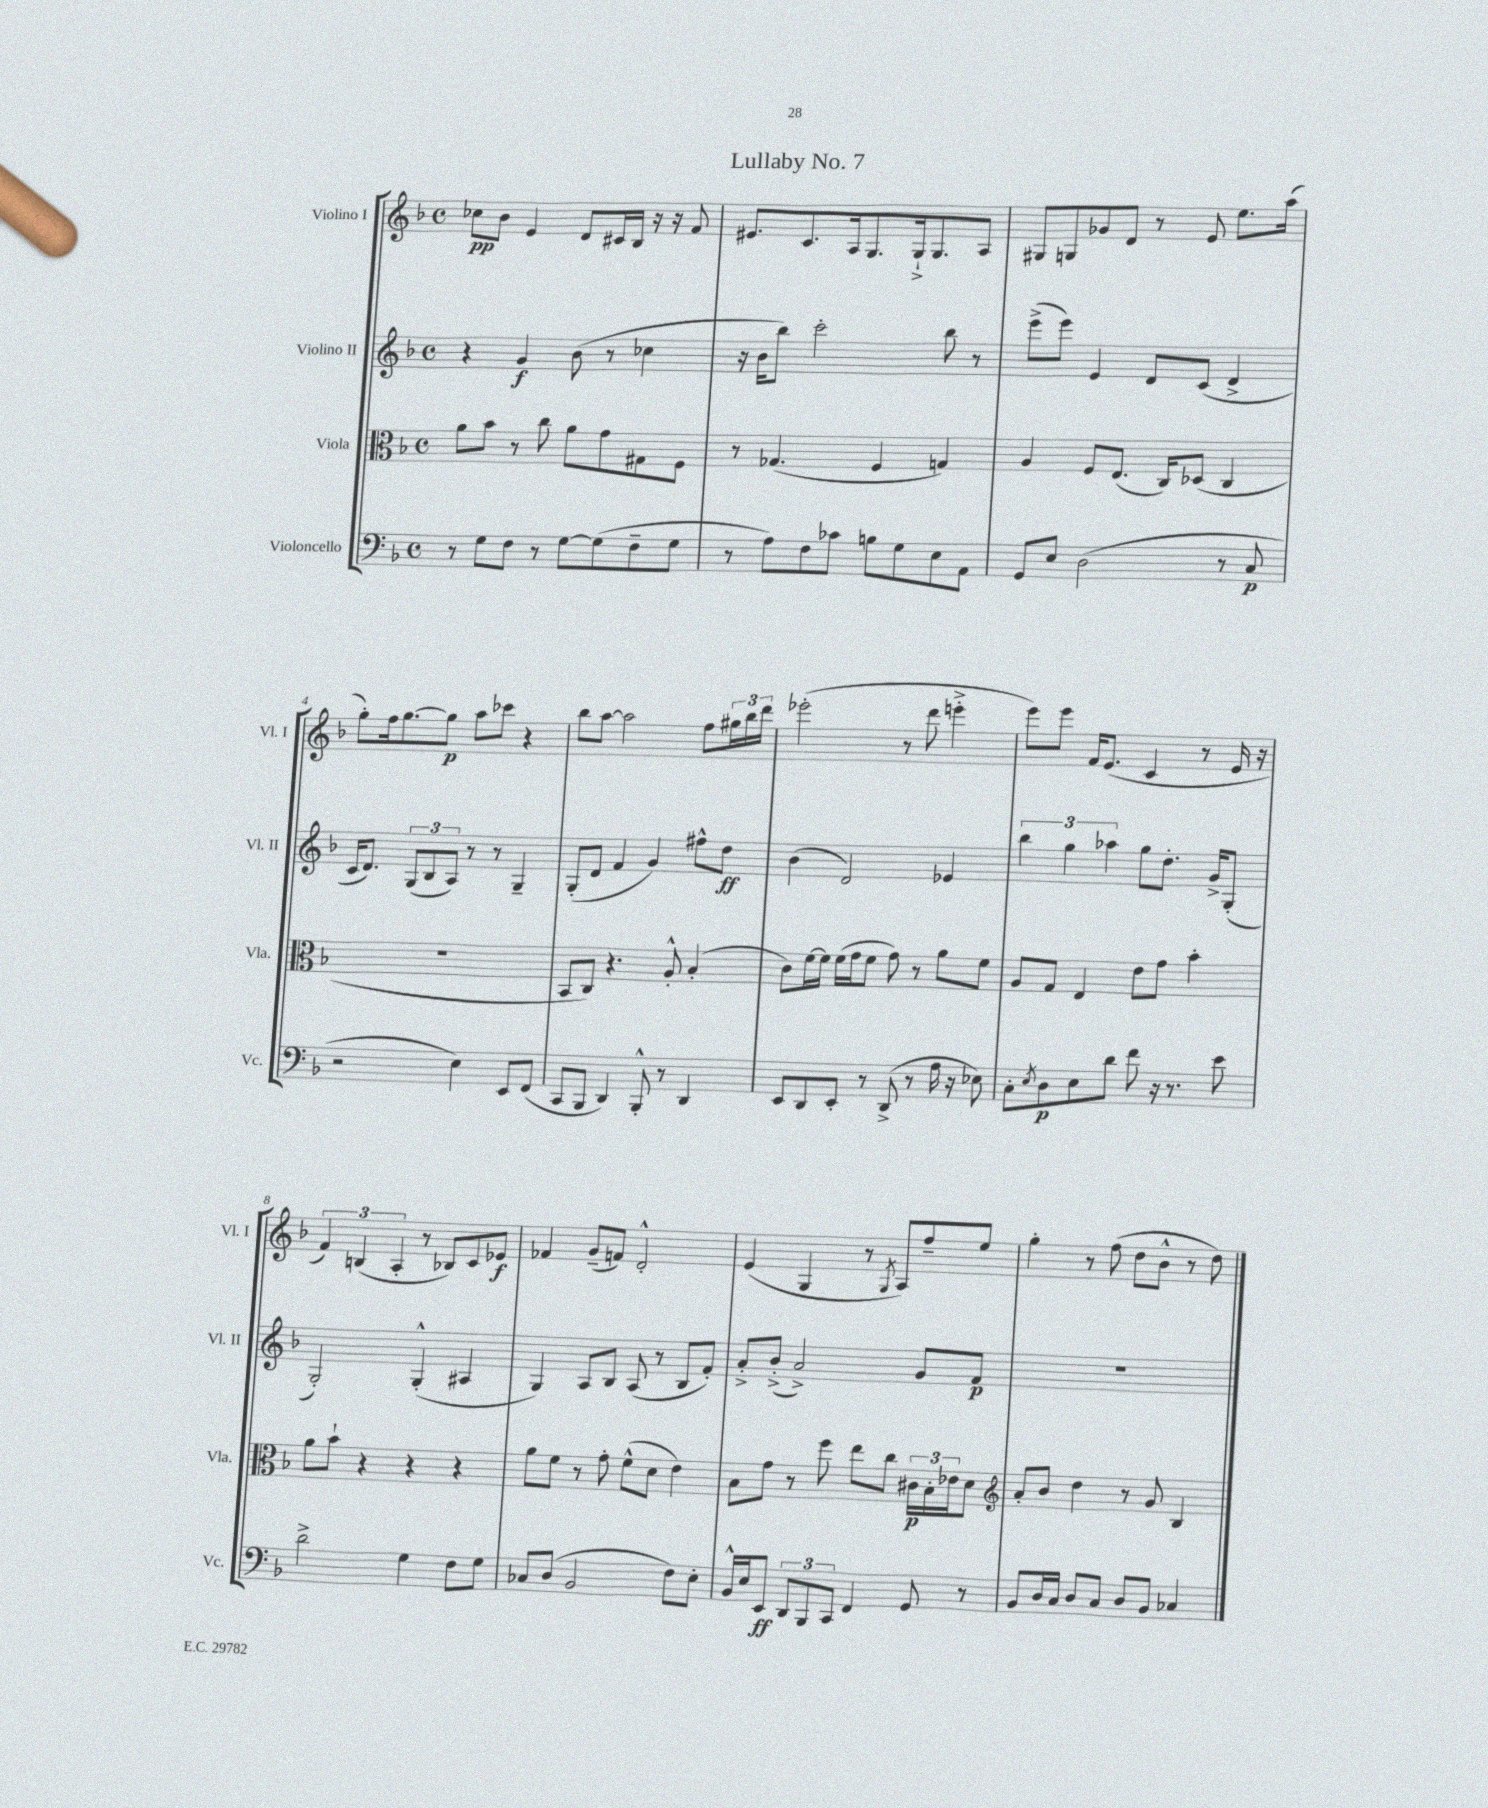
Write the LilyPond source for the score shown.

\header { title = "Lullaby No. 7" }
<<
\new StaffGroup <<
\new Staff = "s0" \with { instrumentName = "Violino I" shortInstrumentName = "Vl. I" } {
    \clef treble \key f \major \defaultTimeSignature \time 4/4
    ces''8\pp bes'8 e'4 d'8 cis'16 bes16 r16 r16 f'8 |
    eis'8. c'8. a16 g8. g16-!-> g8. a8 |
    gis8 g8 ges'8 d'8 r8 e'8 e''8. a''16( |
    g''8-.) f''16 g''8.~ g''8\p a''8 ces'''8 r4 |
    bes''8 a''8~ a''2 f''8 \tuplet 3/2 { gis''16 bes''16 d'''16 } |
    ees'''2-.( r8 d'''8 e'''4-.-> |
    e'''8) e'''8 f'16 e'8.( c'4 r8 e'16 r16 |
    \tuplet 3/2 { f'4) b4( a4-. } r8 bes8) c'8 ees'8\f |
    fes'4 g'8--( f'8) d'2-.-^ |
    e'4( g4 r8 \acciaccatura { g8 } a8) f''8-- e''8 |
    g''4-. r8 f''8( d''8 bes'8-^ r8 d''8) \bar "|." |
}
\new Staff = "s1" \with { instrumentName = "Violino II" shortInstrumentName = "Vl. II" } {
    \clef treble \key f \major \defaultTimeSignature \time 4/4
    r4 g'4\f bes'8( r8 ces''4 |
    r16 bes'16 bes''8) c'''2-. bes''8 r8 |
    e'''8->( e'''8) e'4 d'8 c'8( d'4-> |
    c'16 d'8.) \tuplet 3/2 { g8( bes8 a8) } r8 r8 g4-- |
    g8-.( d'8 f'4 g'4) fis''8-^ d''8\ff |
    bes'4( d'2) ees'4 |
    \tuplet 3/2 { bes''4 g''4 aes''4 } g''8 d''8.-. g'16-> g8-.( |
    g2-.) g4-.-^( ais4 |
    g4) a8 bes8 a8( r8 bes8 f'8-.) |
    a'8-.-> bes'8-.->( a'2->) g'8 f'8\p |
    R1 \bar "|." |
}
\new Staff = "s2" \with { instrumentName = "Viola" shortInstrumentName = "Vla." } {
    \clef alto \key f \major \defaultTimeSignature \time 4/4
    a'8 bes'8 r8 c''8 a'8 g'8 gis8 f8 |
    r8 ges4.( f4 g4) |
    a4 f8 e8.( c16) des8( c4 |
    r1 |
    bes,8 c8) r4. a8-.-^ bes4-.( |
    c'8) f'16~ f'16 f'16( g'16 f'8 g'8) r8 a'8 f'8 |
    a8 g8 e4 e'8 g'8 bes'4-. |
    a'8 bes'8-! r4 r4 r4 |
    a'8 f'8 r8 g'8-. f'8-^( d'8 e'4) |
    bes8 g'8 r8 f''8 e''8 c''8 \tuplet 3/2 { cis'16\p bes16-. ees'16 } d'8 |
    \clef treble a'8-. bes'8 d''4 r8 g'8 bes4 \bar "|." |
}
\new Staff = "s3" \with { instrumentName = "Violoncello" shortInstrumentName = "Vc." } {
    \clef bass \key f \major \defaultTimeSignature \time 4/4
    r8 g8 f8 r8 g8~ g8( f8-- g8 |
    r8 a8) f8 ces'8 b8 g8 e8 a,8 |
    g,8 e8 d2( r8 c8\p |
    r2 e4) e,8 f,8( |
    c,8 bes,,8 d,4) bes,,8-.-^ r8 d,4 |
    e,8 d,8 e,8-. r8 d,8->( r8 a16 r16 ees8) |
    c8-. \acciaccatura { e8 } d8\p e8 d'8 f'8 r16 r8. e'8 |
    d'2-> g4 f8 g8 |
    ces8 d8( bes,2 f8) e8-. |
    bes,16-^ e16 e,8\ff \tuplet 3/2 { d,8 bes,,8 c,8 } f,4 g,8 r8 |
    bes,8 d16 c16 d8 c8 d8 bes,8 ces4 \bar "|." |
}
>>
>>
